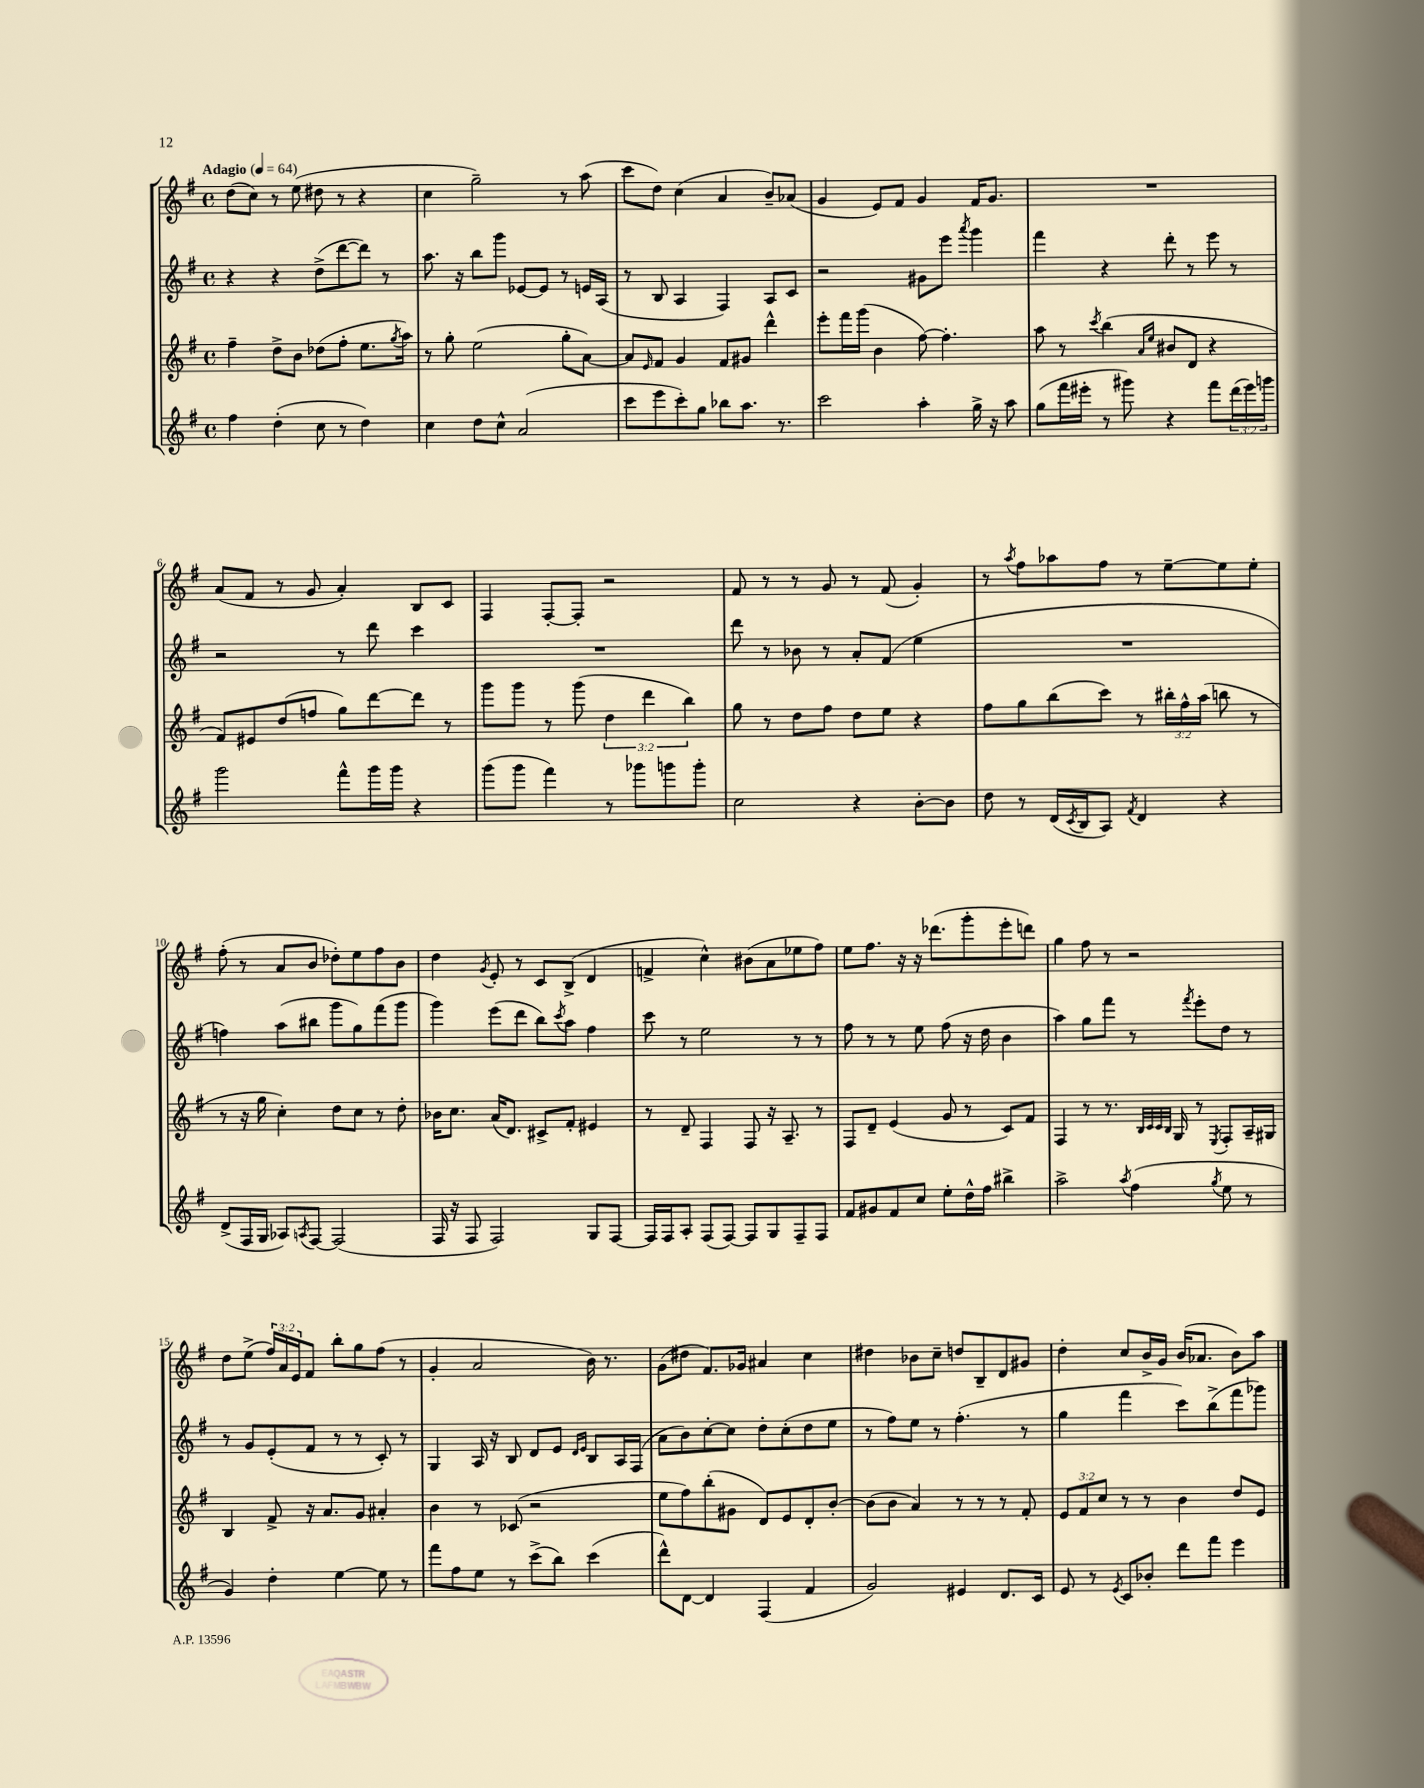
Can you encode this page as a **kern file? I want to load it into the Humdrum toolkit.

**kern	**kern	**kern	**kern
*part4	*part3	*part2	*part1
*staff4	*staff3	*staff2	*staff1
*clefG2	*clefG2	*clefG2	*clefG2
*k[f#]	*k[f#]	*k[f#]	*k[f#]
*M4/4	*M4/4	*M4/4	*M4/4
*met(c)	*met(c)	*met(c)	*met(c)
*MM64	*MM64	*MM64	*MM64
=1	=1	=1	=1
!	!	!	!LO:TX:a:B:t=Adagio
4ff#\	4ff#~\	4r	(8dd\L
.	.	.	8cc\J)
(4dd'\	8dd^\L	4r	8r
.	8b\J	.	(8ee\
8cc\	(8dd-X\L	(8dd^\L	8dd#X\
8r	8ff#'\J	[8ddd\	8r
4dd\)	8.ee\L	8ddd\J])	4r
.	.	8r	.
.	8qgg/	.	.
.	16aa\Jk)	.	.
=2	=2	=2	=2
4cc\	8r	8.aa\	4cc\
.	8gg'\	.	.
.	.	16r	.
8dd\L	(2ee\	8bb\L	2gg~\)
8cc^^\J	.	8ggg\J	.
(2a/	.	[8e-X/L	.
.	.	8e-/J]	.
.	8gg'\L	8r	8r
.	[8a\J)	16en/LL	(8aa\
.	.	(16A/JJ	.
=3	=3	=3	=3
8ccc\L	8a/L]	8r	8ccc\L
.	16qqe/	.	.
8eee\	8f#/J	8B/	8dd\J)
8ccc'\)	4g/	4A/	(4cc\
8gg\J	.	.	.
8bb-X\L	8f#/L	4F#/)	4a/
8.aa\J	8g#X/J	.	.
.	4ddd^^\	8A/L	8b~/L)
8.r	.	.	.
.	.	8c/J	(8a-X/J
=4	=4	=4	=4
2ccc\	8eee'\L	2r	4g/
.	16fff#\L	.	.
.	(16ggg\JJ	.	.
.	4b\	.	8e/L)
.	.	.	8f#/J
4aa'\	[8ff#\)	8g#X\L	4g/
.	4.ff#'\]	8eee\J	.
.	.	8qaaa/	.
16gg^\	.	4ggg\	16f#/KL
16r	.	.	8.g/J
8aa\	.	.	.
=5	=5	=5	=5
(8gg\L	8aa\	4fff#\	1r
16fff#\L	8r	.	.
16eee#X'\JJ	.	.	.
.	8qccc/	.	.
8r	(4bb\	4r	.
8ggg#X\)	.	.	.
.	16qqa/LL	.	.
.	16qqee/JJ	.	.
4r	8b#X/L	8ddd'\	.
.	8d/J	8r	.
8fff#\L	4r	8eee\	.
(24ddd\L	.	8r	.
24eee#\)	.	.	.
24gggn\JJ	.	.	.
!!LO:LB:g=z
=6	=6	=6	=6
2ggg\	8f#/L)	2r	(8a/L
.	8e#X/	.	8f#/J
.	(8dd/	.	8r
.	8ffn/J	.	8g/
8fff#^^\L	8gg\L)	8r	4a'/)
16ggg\L	[8ddd\	8ddd\	.
16ggg\JJ	.	.	.
4r	8ddd\J]	4ccc\	8B/L
.	8r	.	8c/J
=7	=7	=7	=7
(8ggg\L	8ggg\L	1r	4F#/
8ggg\J	8ggg\J	.	.
4fff#\)	8r	.	[8F#'/L
.	(8ggg\	.	8F#'/J]
8r	6dd\	.	2r
8ggg-X\L	.	.	.
.	6ddd\	.	.
8gggn\	.	.	.
.	6bb\)	.	.
8ggg'\J	.	.	.
=8	=8	=8	=8
2cc\	8gg\	8ddd\	8f#/
.	8r	8r	8r
.	8dd\L	8b-X\	8r
.	8ff#\J	8r	8g/
4r	8dd\L	8a'/L	8r
.	8ee\J	(8f#/J	(8f#/
[8b'\L	4r	4ee\	4g'/)
8b\J]	.	.	.
=9	=9	=9	=9
8dd\	8ff#\L	1r	8r
.	.	.	8qaa/
8r	8gg\	.	8ff#\L
(16d/LL	(8bb\	.	8aa-X\
8qc/	.	.	.
16B/J	.	.	.
8A/J)	8ccc\J)	.	8ff#\J
8qf#/	.	.	.
4d/	8r	.	8r
.	24bb#X'\LL	.	[8ee~\L
.	24ff#^^\	.	.
.	(24aa\JJ	.	.
4r	8bbn\	.	8ee\]
.	8r	.	8ee'\J
!!LO:LB:g=z
=10	=10	=10	=10
(8d^/L	8r	4ffn\)	(8ff#'\
16F#/L	16r	.	8r
16G/JJ	16gg\	.	.
8A-X/L)	4cc'\)	(8aa\L	8a/L
8qAn/	.	.	.
[8F#/J	.	8bb#X\J	8b/J
(2F#/]	8dd\L	8ggg\L	8dd-X'\L)
.	8cc\J	8gg\)	8ee\
.	8r	(8fff#\	8ff#\
.	8dd'\	8ggg\J	8b\J
=11	=11	=11	=11
16F#/	16b-X\KL	4ggg\)	4dd\
16r	8.cc\J	.	.
8F#/	.	.	.
.	.	.	8qg/
2F#/)	(16a/KL	(8eee\L	8e'/
.	8.d/J)	.	.
.	.	8ddd\J	8r
.	8c#X^/L	8bb\L)	8c/L
.	.	8qccc/	.
.	8f#'/J	8aa\J	(8B^/J
8G/L	4e#X/	4ff#\	4d/
[8F#/J	.	.	.
=12	=12	=12	=12
16F#/LL]	8r	8ccc\	4fn^/
16F#/J	.	.	.
8A'/J	8d~/	8r	.
(8F#/L	4F#/	2ee\	4cc^^\)
[8F#/J)	.	.	.
8F#/L]	8F#/	.	(8b#X\L
8G/	16r	.	8a\
.	8.A~/	.	.
8F#~/	.	8r	8ee-X\
8F#/J	8r	8r	8ff#\J)
=13	=13	=13	=13
8f#/L	8F#/L	8ff#\	8ee\L
8g#X/	8d~/J	8r	8.ff#\J
8f#/	(4e/	8r	.
.	.	.	16r
8cc/J	.	8ee\	16r
.	.	.	(8.ddd-X\L
8ee'\L	8g/	(8ff#\	.
16dd^^\L	8r	16r	8ggg'\
16ff#\JJ	.	16dd\	.
4bb#X^\	8c/L)	4b\	8eee'\
.	8f#/J	.	8dddn\J)
=14	=14	=14	=14
2aa^\	4F#/	4aa\)	4gg\
.	8r	8gg\L	8ff#\
.	8.r	8fff#\J	8r
8qaa/	.	.	.
(4ff#\	.	8r	2r
.	32qqB/LLL	.	.
.	32qqc/	.	.
.	32qqc/	.	.
.	32qqB/JJJ	.	.
.	16G/	.	.
.	.	8qfff#/	.
.	8r	8eee'\L	.
8qgg/	8qE/	.	.
8ee\	8F#'/L	8dd\J	.
8r	16A~/L	8r	.
.	16G#X/JJ	.	.
!!LO:LB:g=z
=15	=15	=15	=15
4g/)	4B/	8r	8dd\L
.	.	8g/L	(8ee^\J
4dd'\	8f#^/	(8e'/	24ff#/LL)
.	.	.	24a/
.	.	.	24e/J
.	16r	8f#/J	8f#/J
.	8.a/L	.	.
[4ee\	.	8r	8bb'\L
.	8g/J	8r	8gg\
8ee\]	4a#X'/	8c'/)	(8ff#\J
8r	.	8r	8r
=16	=16	=16	=16
8fff#\L	4b\	4G/	4g'/
8ff#\	.	.	.
8ee\J	8r	16A/	2a/
.	.	16r	.
8r	(8c-X/	8B/	.
(8ccc^\L	2r	8d/L	.
8bb\J)	.	8e/J	.
.	.	16qqd/LL	.
.	.	16qqe/JJ	.
(4ccc\	.	8B/L	16b\)
.	.	.	8.r
.	.	16A/L	.
.	.	(16F#/JJ	.
=17	=17	=17	=17
8ddd^^\L)	8ee\L	8a\L	(8g\L
[8d\J	8ff#\)	8b\)	8dd#X\J
4d/]	(8bb'\	[8cc'\	8.f#/L)
.	8g#X\J	8cc\J]	.
.	.	.	16g-X/Jk
(4F#/	8d/L)	8dd'\L	4a#X/
.	8e/	(8cc'\	.
4f#/	8d'/	8dd\	4cc\
.	[8b'/J	8ee\J	.
=18	=18	=18	=18
2g/)	(8b\L]	8r	4dd#X\
.	8b\J	8ff#\L)	.
.	4a/)	8ee\J	8b-X\L
.	.	8r	8cc~\J
4e#X/	8r	(4.ff#'\	8ddn/L
.	8r	.	8B~/
8.d/L	8r	.	8d/
.	8f#'/	8r	8g#X/J
16c/Jk	.	.	.
=19	=19	=19	=19
8e/	12e/L	4gg\	4dd'\
.	12f#/	.	.
8r	.	.	.
.	12cc/J	.	.
8qe/	.	.	.
8c/L	8r	4fff#\	8cc/L
8b-X'/J	8r	.	16b^/L
.	.	.	16g/JJ
8ddd\L	4b\	8ccc\L)	(16b/KL
.	.	.	8.a-X/J
8fff#\J	.	(8bb^\	.
4eee\	8dd/L	8fff#\	8b\L)
.	8e/J	8ggg-X\J)	8aa\J
==	==	==	==
*-	*-	*-	*-
